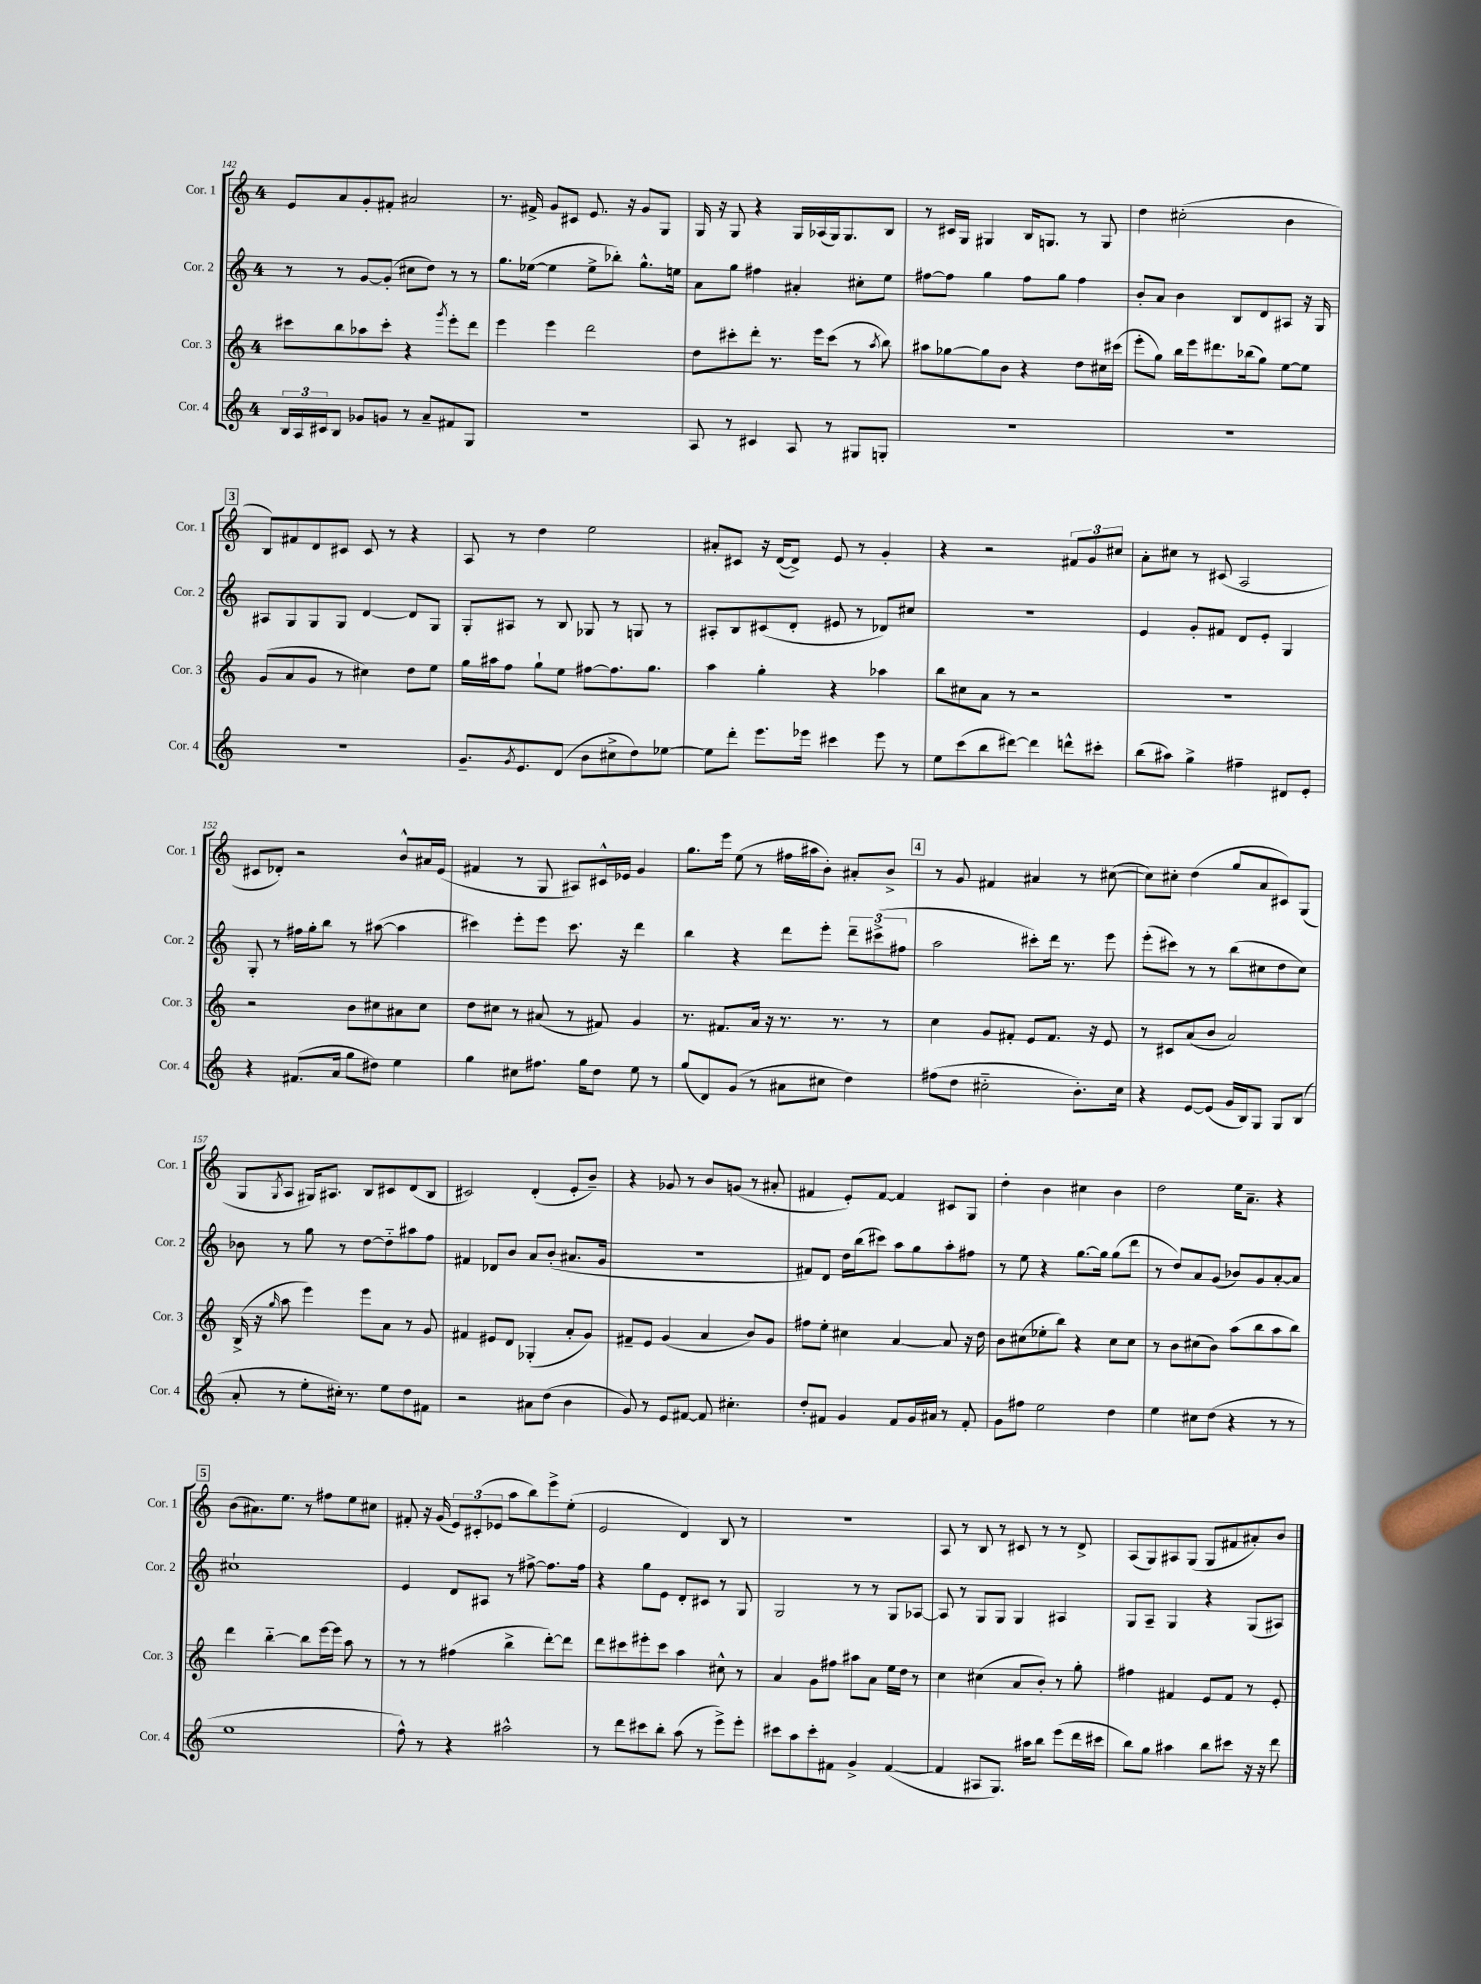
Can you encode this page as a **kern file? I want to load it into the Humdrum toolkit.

**kern	**kern	**kern	**kern
*staff4	*staff3	*staff2	*staff1
*clefG2	*clefG2	*clefG2	*clefG2
*k[]	*k[]	*k[]	*k[]
*M4/4	*M4/4	*M4/4	*M4/4
24B/LL	8ccc#\L	8r	8e/L
24A/	.	.	.
24c#/J	.	.	.
8B/J	8bb\	8r	8a/
8g-/L	8aa-\	[8g/L	8g'/
8g/J	8ccc#'\J	(8g'/]J	8f#'/J
8r	4r	8cc#\L	2a#/
8a~/L	.	8dd\J)	.
.	8qggg/	.	.
8f#/	8eee'\L	8r	.
8G/J	8ddd\J	8r	.
=	=	=	=
1r	4eee\	8.gg\L	8.r
.	.	([16ee-\Jk	16f#^/
.	4eee\	4ee-\]	8g/L
.	.	.	8c#/J
.	2ddd\	8ee-^\L	8.e/
.	.	8bb-'\J)	.
.	.	.	16r
.	.	8.gg^^\L	8g/L
.	.	.	8G/J
.	.	16ee\Jk	.
=	=	=	=
8A/	8dd\L	8a\L	16G/
.	.	.	16r
8r	8ccc#'\	8gg\J	8G/
4c#/	8ddd'\J	4ff#\	4r
.	8.r	.	.
8A/	.	4a#'/	16G/LL
.	16eee\LK	.	(16A-/
8r	(8ccc#\J	.	16G/J)
.	.	.	8.G/
8G#/L	8r	8cc#'\L	.
.	8qaa/	.	.
8G'/J	8bb\)	8ee\J	8B/J
=	=	=	=
1r	8aa#\L	[8ff#\L	8r
.	[8gg-\	8ff#\]J	16c#/LL
.	.	.	16G/JJ
.	8gg-\]	4gg\	4G#/
.	8b\J	.	.
.	4r	8ff#\L	16B/LK
.	.	.	8.G/J
.	.	8gg\J	.
.	8dd\L	4ff#\	8r
.	16cc#\L	.	8G/
.	(16ccc#\JJ	.	.
=	=	=	=
1r	8eee'\L	8b'/L	4dd\
.	8gg\J)	8a/J	.
.	16bb\LL	4b\	(2cc#'\
.	16eee\J	.	.
.	8.ddd#\	.	.
.	.	8B/L	.
.	(16bb-\k	.	.
.	8gg\J)	8d/	.
.	[8ee\L	8A#/J	4b\
.	8ee\]J	16r	.
.	.	16G/	.
=	=	=	=
1r	(8g/L	8A#/L	8B/L)
.	8a/	8G/	8f#/
.	8g/J	8G/	8d/
.	8r	8G/J	8c#/J
.	4cc#\)	[4d/	8c#/
.	.	.	8r
.	8dd\L	8d/]L	4r
.	8ee\J	8G/J	.
=	=	=	=
8.g~/L	16gg\LL	8G'/L	8A/
.	16aa#\J	.	.
.	8ff\J	8A#/J	8r
8qg/	.	.	.
8.e/	.	.	.
.	8gg`\L	8r	4dd\
(8d/J	8ee\J	8B/	.
8b\L	[8ff#\L	8G-/	2ee\
8cc#^\	8.ff#\]	8r	.
8dd\)	.	8G/	.
.	8.gg\J	.	.
[8ee-\J	.	8r	.
=	=	=	=
8ee-\]L	4aa\	8A#'/L	8a#'/L
8ddd'\J	.	8B/	8c#/J
8.eee\L	4gg'\	(8c#/	16r
.	.	.	([16d/LK
.	.	8d'/J	8d^/]J)
16eee-\Jk	.	.	.
4ccc#\	4r	8e#/	8e/
.	.	8r	8r
8eee-\	4aa-\	8d-/L)	4g'/
8r	.	8cc#/J	.
=	=	=	=
8ee\L	8bb\L	1r	4r
(8ccc\	8cc#\	.	.
8bb\	8a\J	.	2r
[8ddd#\J)	8r	.	.
4ddd#\]	2r	.	.
8ddd^^\L	.	.	12f#/L
.	.	.	12g/
8ccc#'\J	.	.	.
.	.	.	12cc#/J
=	=	=	=
(8bb\L	1r	4e/	8a'\L
8aa#\J)	.	.	8cc#\J
4gg^\	.	8g'/L	8r
.	.	8f#/J	(8c#/
4ff#~\	.	8d/L	2A/
.	.	8e'/J	.
8d#/L	.	4G/	.
8e'/J	.	.	.
=	=	=	=
4r	2r	8G'/	8c#/L
.	.	8r	8d-'/J)
(8.f#/L	.	16ff#\LL	2r
.	.	16gg'\J	.
.	.	8bb\J	.
16a/Jk	.	.	.
8gg\L	8b\L	8r	.
8dd#\J)	8cc#\	([8aa#\	.
4ee\	8a#\	4aa#\]	8b^^/L
.	8cc#\J	.	16a#/L
.	.	.	(16e/JJ
=	=	=	=
4gg\	8dd\L	4ccc#\)	4f#/
.	8cc#\J	.	.
8cc#\L	8r	8eee'\L	8r
8.ff#\J	(8a#/	8eee\J	8G/
.	8r	8.ccc#\	8A#/L)
16gg\LK	.	.	.
8dd\J	8f#/)	.	16c#^^/L
.	.	16r	16e-/JJ
8ee\	4g/	4ddd\	4g/
8r	.	.	.
=	=	=	=
(8gg/L	8.r	4bb\	8.gg\L
8d/)	.	.	.
.	8.f#/L	.	16eee\Jk
(8g/J	.	4r	(8ee\
8r	16a/Jk	.	8r
.	16r	.	.
8a#\L	8.r	8ddd\L	16ff#\LL
.	.	.	16aa#\J
8cc#\J	.	8eee'\J	8b'\J)
.	8.r	.	.
4dd\)	.	12ddd~\L	8a#'/L
.	.	(12ccc#^\	.
.	8r	.	8b^/J
.	.	12ff#\J	.
=	=	=	=
(8ff#\L	4cc\	2aa\	8r
8dd\J	.	.	8g/
2cc#'~\	8g/L	.	4f#/
.	8f#'/J	.	.
.	8e/L	8ccc#'\L)	4a#/
.	8.f#/J	16ddd\Jk	.
.	.	8.r	.
8.b'\L)	.	.	8r
.	16r	.	.
.	8e/	8eee\	([8cc#\
16cc#\Jk	.	.	.
=	=	=	=
4r	8r	(8eee'\L	8cc#\]L)
.	8c#/L	8ccc#\J)	8cc#'\J
[8e/L	(8a/	8r	(4dd\
(8e/]J	8b/J	8r	.
16g/LL	2a/)	(8bb\L	8gg/L
16B/J)	.	.	.
8G/J	.	8cc#\	8a/
8G/L	.	8dd\	8c#/)
(8B/J	.	8cc#\J)	(8G/J
=	=	=	=
8a'/	(16B^/	8b-\	8G/L
.	16r	.	.
.	16qqgg/	.	8qG/
8r	8aa\	8r	8A/J
8ee'\L	4eee\)	8gg\	16G#/LK)
.	.	.	8.A#/J
16cc#'\Jk)	.	8r	.
8.r	.	.	.
.	8eee\L	[8dd\L	8B/L
8ee\L	8a\J	8dd'~\]	8c#/
8dd\	8r	8aa#\	(8d/
8f#\J	8g/	8ff\J	8B/J
=	=	=	=
2r	4f#/	4f#/	2c#/)
.	8e#/L	8d-/L	.
.	8d/J	8b/J	.
8a#\L	(4G-'/	8a/L	(4d'/
(8dd\J	.	(8b'/J	.
4b\	8a'/L	8.a#/L	8e'/L
.	8g/J)	.	8b~/J)
.	.	16g/Jk	.
=	=	=	=
8g/)	8f#~/L	1r	4r
8r	8e/J	.	.
8e/L	(4g/	.	8g-/
[8f#/J	.	.	8r
8f#/]	4a/	.	8b/L
4.cc#'\	.	.	(8g/J
.	8b/L)	.	8r
.	8g/J	.	8a#'/
=	=	=	=
8dd'/L	8ff#\L	8f#/L)	4f#/
8f#/J	8ee'\J	8d/J	.
4g/	4cc#\	16dd\LL	8e'/L)
.	.	(16bb\J	.
.	.	8ccc#\J)	[8f#/J
8f#/L	[4a/	8aa\L	4f#/]
16g/L	.	8gg\	.
16a#/JJ	.	.	.
8r	8a/]	8aa'\	8c#/L
8f#'/	16r	8ff#\J	8G/J
.	16dd\	.	.
=	=	=	=
8g\L	8b\L	8r	4dd'\
8ff#\J	(8cc#\	8ee\	.
2ee\	8ee-'\	4r	4b\
.	8bb\J)	.	.
.	4r	[8.gg\L	4cc#\
.	.	16gg\]Jk	.
4dd\	8cc#\L	(8gg\L	4b\
.	8cc#\J	8ddd\J	.
=	=	=	=
4ee\	8r	8r	2dd\
.	8b\L	8dd/L)	.
8cc#\L	(8cc#\	8a/	.
(8dd\J	8b\J)	(8g/J	.
4r	(8aa\L	8b-/L)	16ee\LK
.	.	.	8.a~\J
.	8bb\	8g/	.
8r	8aa\	[8a'/	4r
8r	8bb\J)	8a/]J	.
=	=	=	=
1ee	4ddd\	1cc#`	(8b\L
.	.	.	8.a#\)
.	[4bb'~\	.	.
.	.	.	8.ee\J
.	8bb\]L	.	8r
.	[16eee\L	.	8ff#\L
.	16eee\]JJ	.	.
.	8aa\	.	8ee\
.	8r	.	8cc#\J
=	=	=	=
8ff^^\)	8r	4e/	8f#'/
8r	8r	.	16r
.	.	.	(16g/
4r	(4ff#\	8d/L	12e/L)
.	.	.	(12c#'/
.	.	8A#/J	.
.	.	.	12e-/J
2aa#^^\	4bb^\	8r	8aa\L
.	.	[8ff#^\	8bb\)
.	[8ddd'\L)	8.ff#\]L	8eee^\
.	8ddd\]J	.	(8ee'\J
.	.	16ff#\Jk	.
=	=	=	=
8r	8ddd\L	4r	2e/
8ddd\L	8ccc#\	.	.
8ccc#\	8eee#'\	8gg\L	.
8bb'\J	8ccc#\J	8e\J	.
(8aa\	4aa\	8d'/L	4d/)
8r	.	8c#/J	.
8eee^\L)	8cc#^^\	8r	8B/
8eee'\J	8r	8G/	8r
=	=	=	=
8ccc#\L	4a/	2G/	1r
8aa\	.	.	.
8ccc#'\	8g\L	.	.
8f#\J	8ff#\J	.	.
4g^/	8aa#\L	8r	.
.	8a\J	8r	.
([4f#/	16ee\LL	8G/L	.
.	16dd\JJ	.	.
.	8r	[8A-/J	.
=	=	=	=
4f#/]	4cc\	8A-/]	8A/
.	.	8r	8r
8A#/L	(4cc#\	8G/L	8B/
8.G/J)	.	8G/J	8r
.	8a/L	4G/	8c#/
16aa#\LK	.	.	.
8bb\J	8b'/J)	.	8r
(8eee\L	8r	4A#/	8r
16ddd\L	8gg'\	.	8d^/
16ccc#\JJ	.	.	.
=	=	=	=
8bb\L)	4ff#\	8G/L	(8A/L
8gg\J	.	8A~/J	8G/)
4aa#\	4f#/	4G/	8A#/
.	.	.	(8G/J
8bb\L	8e/L	4r	8G/L
8ccc#\J	8f#/J	.	8f#/
16r	8r	(8G/L	8a#'/)
16r	.	.	.
8ddd\	8e'/	8A#/J)	8b/J
==	==	==	==
*-	*-	*-	*-
